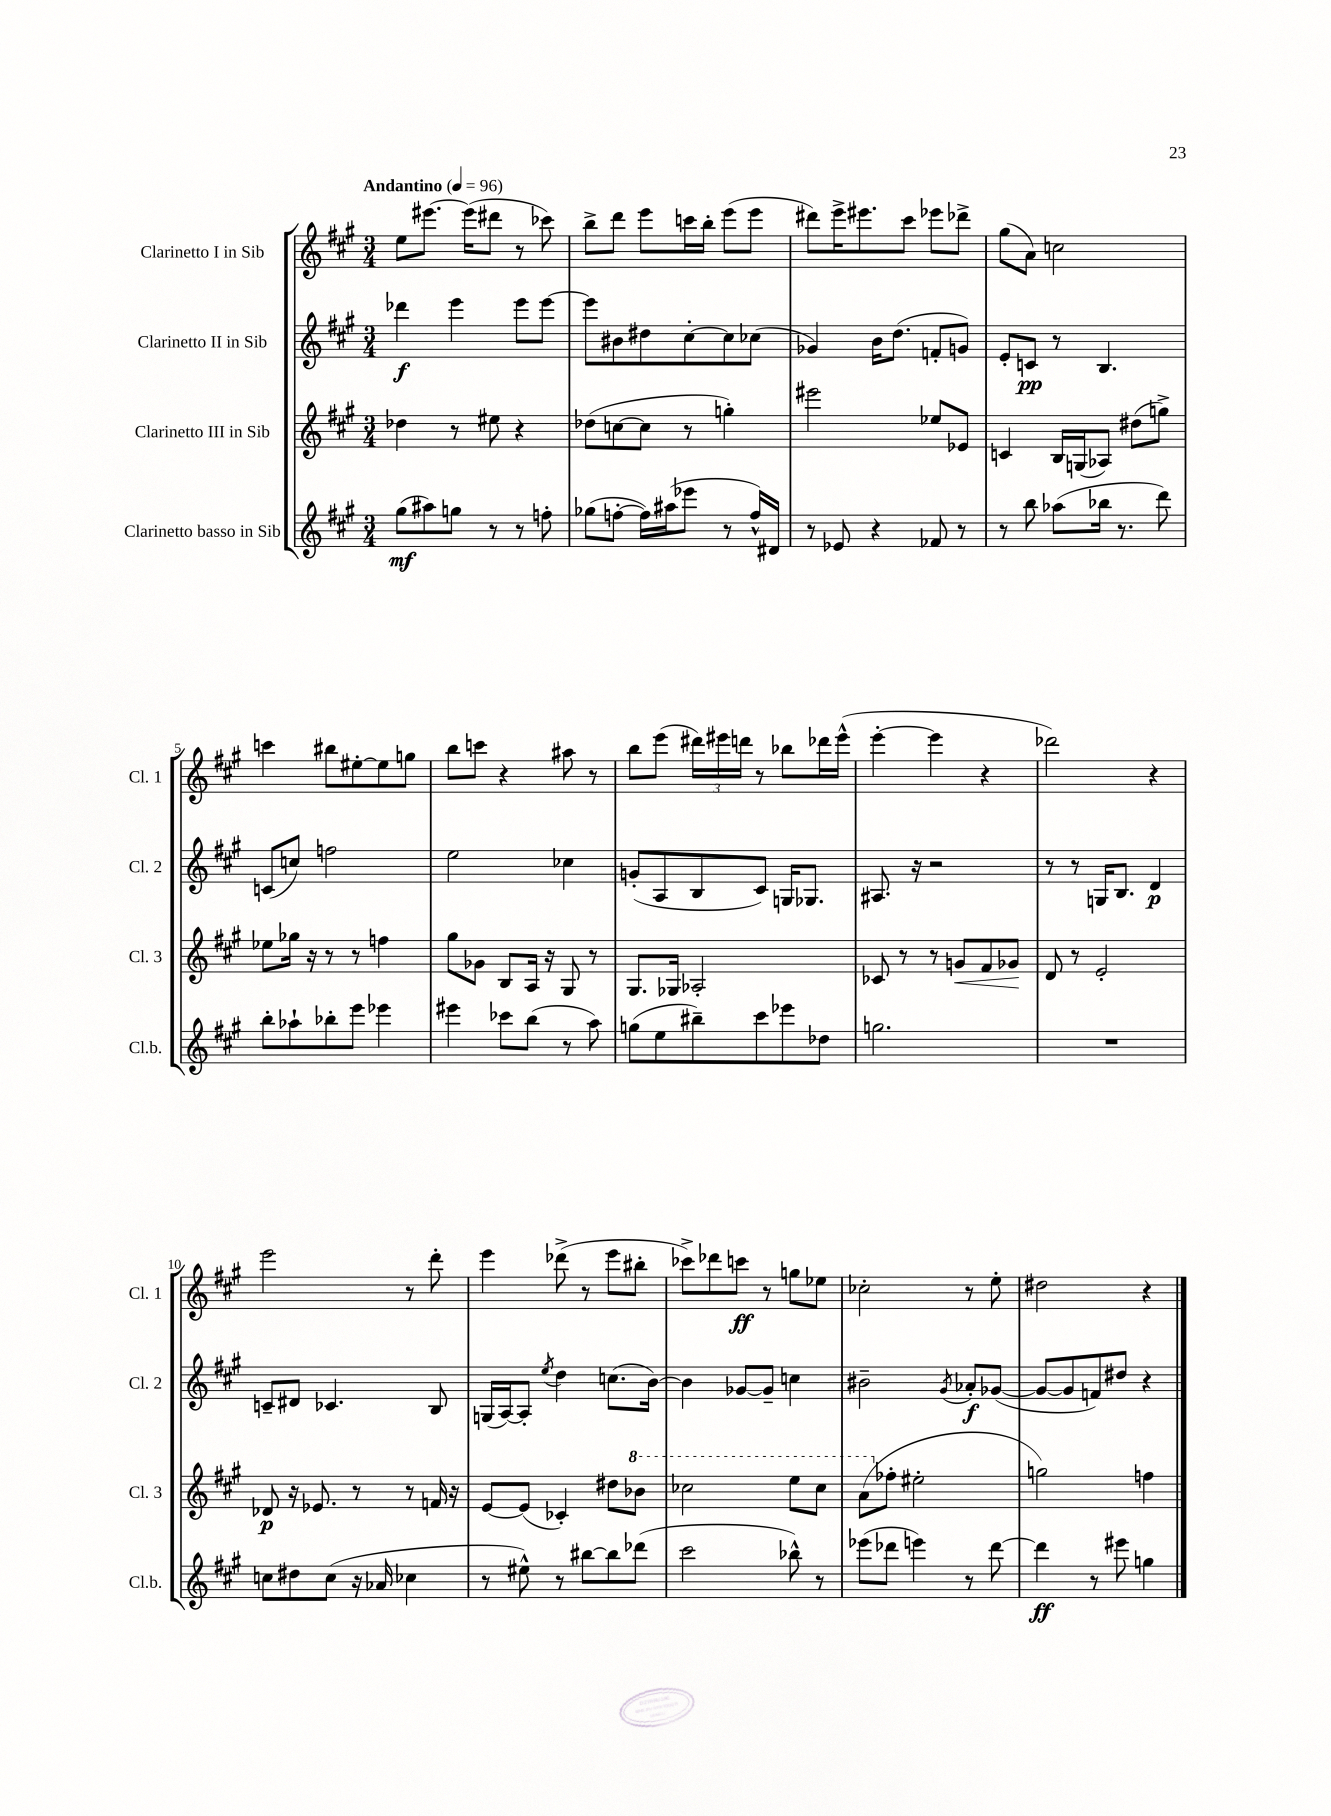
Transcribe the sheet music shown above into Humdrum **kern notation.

**kern	**dynam	**kern	**dynam	**kern	**dynam	**kern	**dynam
*part4	*part4	*part3	*part3	*part2	*part2	*part1	*part1
*staff4	*staff4	*staff3	*staff3	*staff2	*staff2	*staff1	*staff1
*I"Clarinetto basso in Sib	*	*I"Clarinetto III in Sib	*	*I"Clarinetto II in Sib	*	*I"Clarinetto I in Sib	*
*I'Cl.b.	*	*I'Cl. 3	*	*I'Cl. 2	*	*I'Cl. 1	*
*clefG2	*	*clefG2	*	*clefG2	*	*clefG2	*
*k[f#c#g#]	*	*k[f#c#g#]	*	*k[f#c#g#]	*	*k[f#c#g#]	*
*M3/4	*	*M3/4	*	*M3/4	*	*M3/4	*
*MM96	*	*MM96	*	*MM96	*	*MM96	*
=1	=1	=1	=1	=1	=1	=1	=1
!	!	!	!	!	!	!LO:TX:a:B:t=Andantino	!
(8gg#\L	mf	4dd-X\	.	4ddd-X\	f	8ee\L	.
8aa#X\)	.	.	.	.	.	[8.eee#X\J	.
8ggn\J	.	8r	.	4eee\	.	.	.
.	.	.	.	.	.	(16eee#\KL]	.
8r	.	8ee#X\	.	.	.	8ddd#X\J	.
8r	.	4r	.	8eee\L	.	8r	.
8ffn'\	.	.	.	[8eee\J	.	8ccc-X\)	.
=2	=2	=2	=2	=2	=2	=2	=2
(8gg-X\L	.	(8dd-X\L	.	8eee\L]	.	8bb^\L	.
[8ffn'\J	.	[8ccn\	.	8b#X\	.	8ddd\J	.
16ff\LL])	.	8cc\J]	.	8dd#X\	.	8eee\L	.
(16aa#X\J	.	.	.	.	.	.	.
8eee-X\J	.	8r	.	[8cc#'\	.	16cccn\L	.
.	.	.	.	.	.	16bb'\JJ	.
8r	.	4ggn'\)	.	8cc#\]	.	(8eee\L	.
16ff^^/LL)	.	.	.	(8cc-X\J	.	8eee\J	.
16d#X/JJ	.	.	.	.	.	.	.
=3	=3	=3	=3	=3	=3	=3	=3
8r	.	2eee#X\	.	4g-X/)	.	8ddd#X\L)	.
8e-X/	.	.	.	.	.	16eee^\K	.
.	.	.	.	.	.	8.eee#X\	.
4r	.	.	.	16b\KL	.	.	.
.	.	.	.	(8.dd\J	.	.	.
.	.	.	.	.	.	8ccc#\J	.
8f-X/	.	8ee-X/L	.	8fn'/L	.	8eee-X\L	.
8r	.	8e-X/J	.	8gn/J)	.	8ddd-X^\J	.
=4	=4	=4	=4	=4	=4	=4	=4
8r	.	4cn/	.	8e'/L	.	(8gg#\L	.
8bb\	.	.	.	8cn/J	pp	8a\J)	.
(8aa-X\L	.	16B/LL	.	8r	.	2ccn\	.
.	.	(16Gn/J	.	.	.	.	.
16bb-X\Jk	.	8A-X/J)	.	4.B/	.	.	.
8.r	.	.	.	.	.	.	.
.	.	(8dd#X\L	.	.	.	.	.
8ddd\)	.	8ggn^\J)	.	.	.	.	.
!!LO:LB:g=z
=5	=5	=5	=5	=5	=5	=5	=5
8bb'\L	.	8ee-X\L	.	(8cn/L	.	4cccn\	.
8aa-X`\	.	16gg-X\Jk	.	8ccn/J)	.	.	.
.	.	16r	.	.	.	.	.
8bb-X'\	.	8r	.	2ffn\	.	8bb#X\L	.
8eee\J	.	8r	.	.	.	[8ee#X'\	.
4eee-X\	.	4ffn\	.	.	.	8ee#\]	.
.	.	.	.	.	.	8ggn\J	.
=6	=6	=6	=6	=6	=6	=6	=6
4eee#X\	.	8gg#\L	.	2ee\	.	8bb\L	.
.	.	8g-X\J	.	.	.	8cccn\J	.
8ccc-X\L	.	8B/L	.	.	.	4r	.
(8bb\J	.	16A/Jk	.	.	.	.	.
.	.	16r	.	.	.	.	.
8r	.	8G#/	.	4cc-X\	.	8aa#X\	.
8aa\)	.	8r	.	.	.	8r	.
=7	=7	=7	=7	=7	=7	=7	=7
(8ggn\L	.	8.G#/L	.	(8gn'/L	.	8bb\L	.
8ee\	.	.	.	8A/	.	(8eee\J	.
.	.	16G-X/Jk	.	.	.	.	.
8bb#X~\)	.	2A-X'/	.	8B/	.	24ddd#X\LL)	.
.	.	.	.	.	.	24eee#X\	.
.	.	.	.	.	.	24dddn\JJ	.
8ccc#\	.	.	.	8c#/J)	.	8r	.
8eee-X\	.	.	.	16Gn/KL	.	8bb-X\L	.
.	.	.	.	8.G-X/J	.	.	.
8dd-X\J	.	.	.	.	.	16ddd-X\L	.
.	.	.	.	.	.	(16eee#^^\JJ	.
=8	=8	=8	=8	=8	=8	=8	=8
2.ggn\	.	8c-X/	.	8.A#X/	.	[4eee'\	.
.	.	8r	.	.	.	.	.
.	.	.	.	16r	.	.	.
.	.	8r	.	2r	.	4eee\]	.
!	!	!	!LO:HP:b	!	!	!	!
.	.	8gn/L	<	.	.	.	.
.	.	8f#/	.	.	.	4r	.
.	.	8g-X/J	.	.	.	.	.
.	.	.	[	.	.	.	.
=9	=9	=9	=9	=9	=9	=9	=9
2.r	.	8d/	.	8r	.	2ddd-X\)	.
.	.	8r	.	8r	.	.	.
.	.	2e'/	.	16Gn/KL	.	.	.
.	.	.	.	8.B/J	.	.	.
.	.	.	.	4d/	p	4r	.
!!LO:LB:g=z
=10	=10	=10	=10	=10	=10	=10	=10
8ccn\L	.	8d-X/	p	8cn~/L	.	2eee\	.
8dd#X\	.	16r	.	8d#X/J	.	.	.
.	.	8.e-X/	.	.	.	.	.
(8cc\J	.	.	.	4.c-X/	.	.	.
16r	.	8r	.	.	.	.	.
16a-X/	.	.	.	.	.	.	.
4cc-X\	.	8r	.	.	.	8r	.
.	.	16fn/	.	8B/	.	8ddd'\	.
.	.	16r	.	.	.	.	.
=11	=11	=11	=11	=11	=11	=11	=11
8r	.	[8e/L	.	(16Gn/LL	.	4eee\	.
.	.	.	.	[16A/J)	.	.	.
8ee#X^^\)	.	(8e/J]	.	8A'/J]	.	.	.
.	.	.	.	8qee/	.	.	.
8r	.	4c-X'/)	.	4dd\	.	(8ddd-X^\	.
[8bb#X\L	.	.	.	.	.	8r	.
8bb#\]	.	8dd#X\L	.	(8.ccn\L	.	8eee\L	.
*	*	*8va	*	*	*	*	*
(8ddd-X\J	.	8bb-X\J	.	.	.	8bb#X'\J	.
.	.	.	.	[16b\Jk)	.	.	.
=12	=12	=12	=12	=12	=12	=12	=12
2ccc#\	.	2ccc-X\	.	4b\]	.	8ccc-X^\L)	.
.	.	.	.	.	.	8ddd-X\	.
.	.	.	.	[8g-X/L	.	8cccn\J	ff
.	.	.	.	8g-~/J]	.	8r	.
8bb-X^^\)	.	8eee\L	.	4ccn\	.	8ggn\L	.
8r	.	8ccc-\J	.	.	.	8ee-X\J	.
=13	=13	=13	=13	=13	=13	=13	=13
(8eee-X\L	.	(8aa\L	.	2b#X~\	.	2cc-X'\	.
*	*	*X8va	*	*	*	*	*
8ddd-X\J	.	8ff-X'\J	.	.	.	.	.
4eeen\)	.	2ee#X'\	.	.	.	.	.
.	.	.	.	8qg#/	.	.	.
8r	.	.	.	8a-X'/L	f	8r	.
[8ddd-\	.	.	.	([8g-X/J	.	8ee'\	.
=14	=14	=14	=14	=14	=14	=14	=14
4ddd-\]	ff	2ggn\)	.	8g-/L_	.	2dd#X\	.
.	.	.	.	8g-/]	.	.	.
8r	.	.	.	8fn/)	.	.	.
8eee#X\	.	.	.	8dd#X/J	.	.	.
4ggn\	.	4ffn\	.	4r	.	4r	.
==	==	==	==	==	==	==	==
*-	*-	*-	*-	*-	*-	*-	*-
